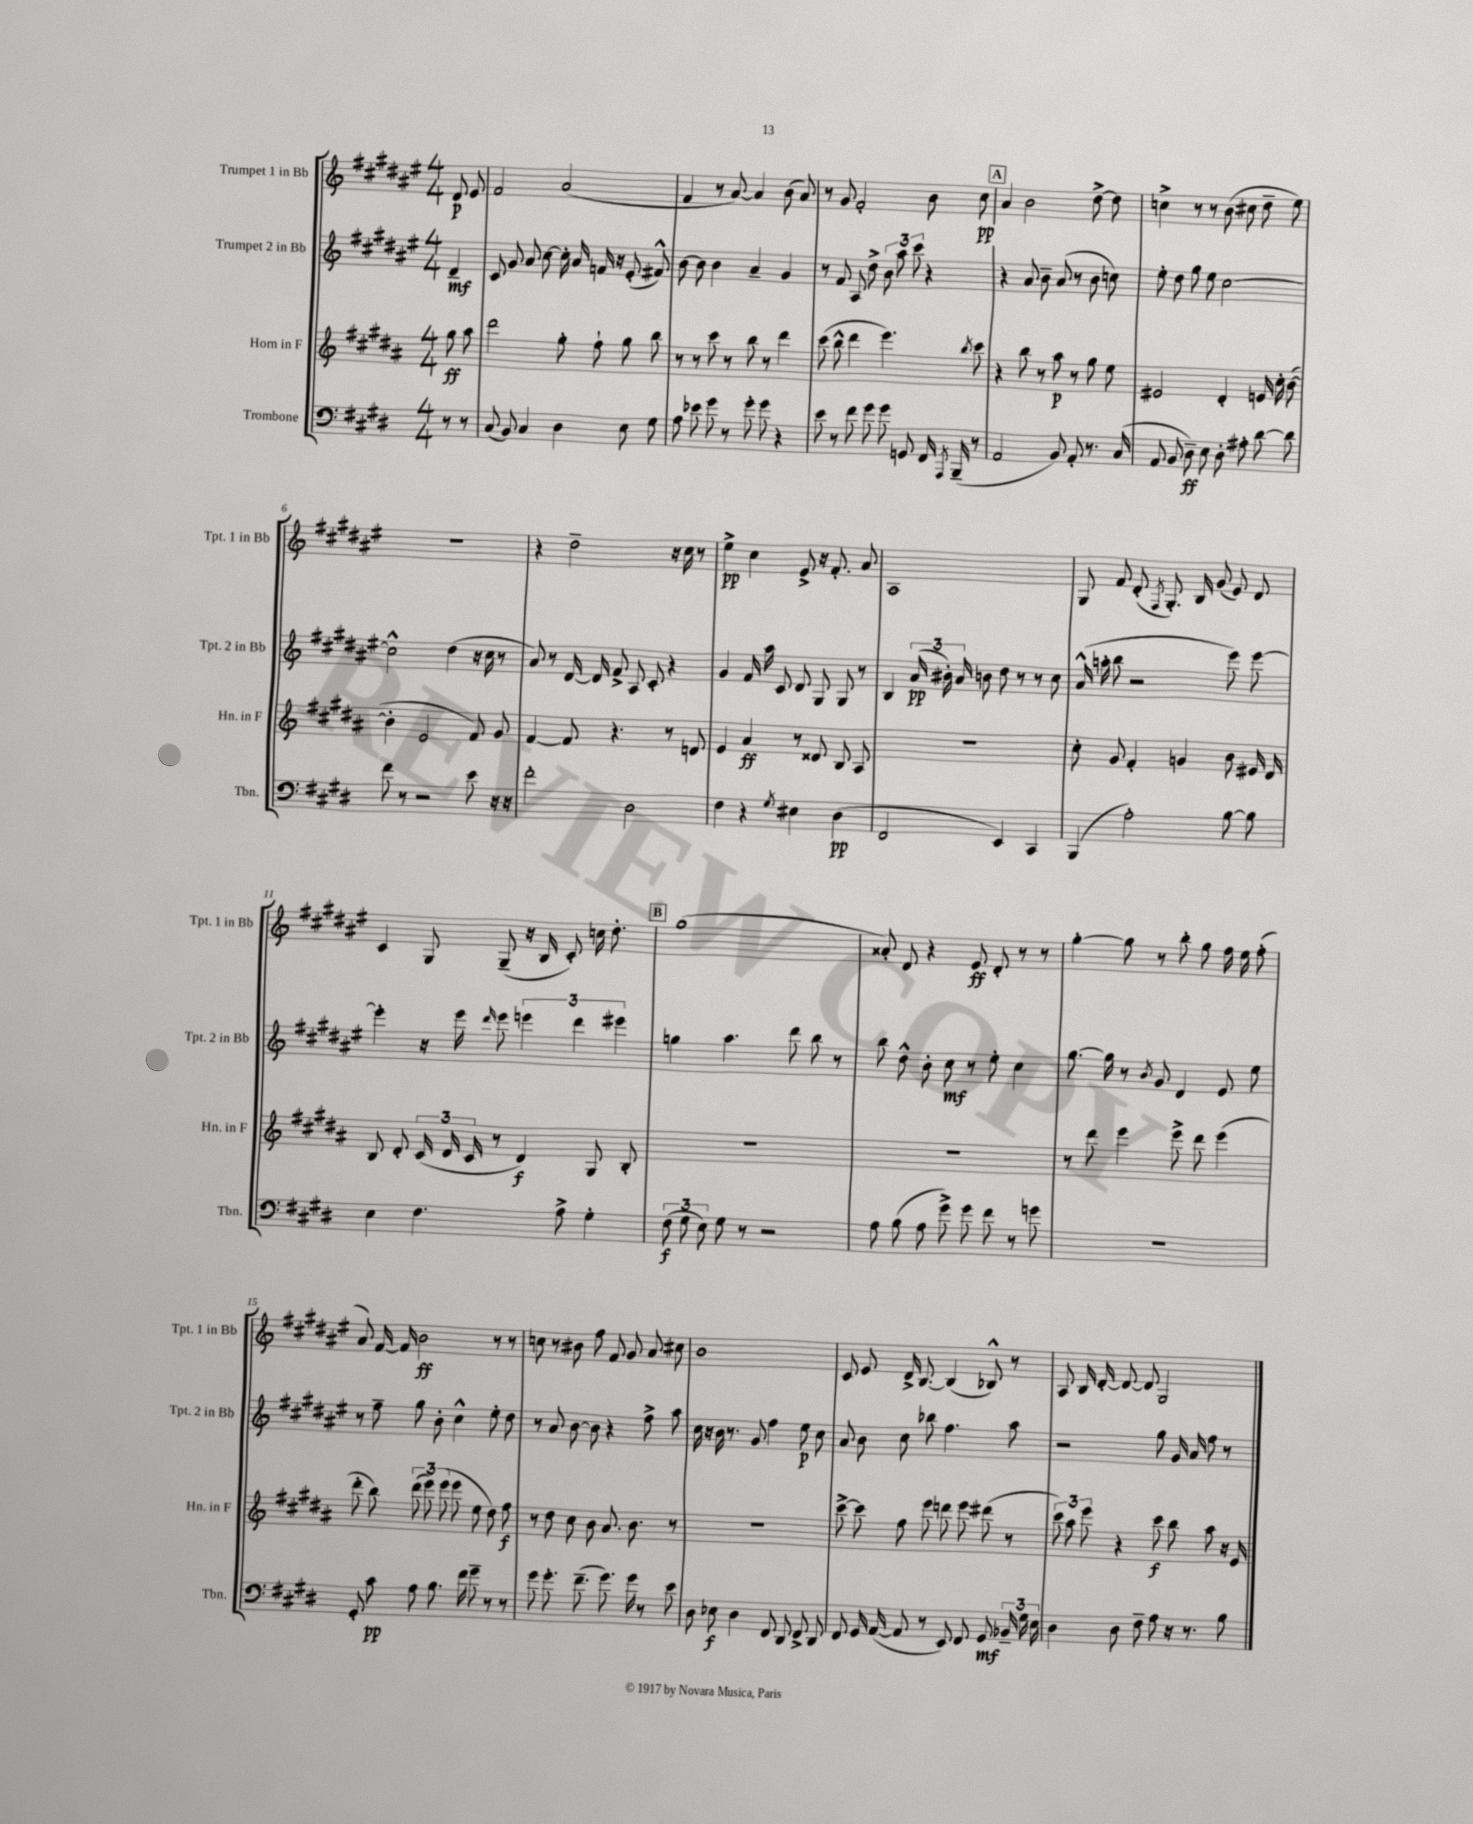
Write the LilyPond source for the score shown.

<<
\new StaffGroup <<
\new Staff = "s0" \with { instrumentName = "Trumpet 1 in Bb" shortInstrumentName = "Tpt. 1 in Bb" } {
    \clef treble \key fis \major \numericTimeSignature \time 4/4 \partial 4
    \autoBeamOff dis'8\p eis'8 |
    fis'2 ais'2( |
    fis'4 r8 ais'8~) ais'4 b'8( ais'8) |
    r8 gis'8 fis'2-. b'8 cis''8\pp |
    \mark \markup { \box "A" } ais'4 b'2 dis''8~-> dis''8 |
    c''4-> r8 r8 b'8( cis''8 dis''8-- eis''8) |
    R1 |
    r4 dis''2-- r16 cis''16 r8 |
    eis''4->\pp cis''4 eis'8-> r16 fis'8.-. ais'8 |
    ais1 |
    gis8 fis'8 dis'8-.( \acciaccatura { fis8 } gis8.-.) b16 gis'8( eis'8) dis'8 |
    cis'4 gis8 gis8--( r16 b16 cis'8-.) c''16 dis''8.-. |
    \mark \markup { \box "B" } gis''1( |
    aisis'8-.) dis'8 r4 eis'8\ff dis'8-. r8 r8 |
    gis''4~-. gis''8 r8 b''8-. gis''8 fis''16 eis''16 fis''8-.( |
    ais'8) fis'16~ fis'16 b'2\ff r8 r8 |
    c''8 r8 bis'8 fis''8 fis'8 gis'8 ais'8 cis''8 |
    b'1 |
    cis'8 eis'8 dis'16-> b8.~ b4( bes8-^) r8 |
    ais8 b16 dis'16~-. dis'8~ dis'8 gis2 \bar "|." |
}
\new Staff = "s1" \with { instrumentName = "Trumpet 2 in Bb" shortInstrumentName = "Tpt. 2 in Bb" } {
    \clef treble \key fis \major \numericTimeSignature \time 4/4 \partial 4
    \autoBeamOff dis'4--\mf |
    cis'8 gis'8 ais'8 cis''8~ cis''16-. ais'16 f'16 r16 eis'8-.( fis'8-^) |
    b'8~ b'8 b'4 ais'4-- gis'4 |
    r8 fis'8 ais8 dis''8-> \tuplet 3/2 { b'8 ais''8 cis'''8 } r4 |
    \mark \markup { \box "A" } r4 ais'8 b'8-- ais'8( r8 b'8 c''8) |
    eis''8-. dis''8 gis''8 eis''8 cis''2~ |
    cis''2-^ dis''4( r16 cis''16 r8 |
    ais'8) r8 dis'16~ dis'16 fis'8-> ais8 cis'8-. r4 |
    gis'4 fis'16 ais''16 cis'8 dis'8 gis8 gis8 r8 |
    b4 \tuplet 3/2 { ais'16\pp( bis'16-.) ais'16 } b'8 dis''8 r8 r8 cis''8 |
    ais'16-^( a''16-. b''8 r2 eis'''8) eis'''8~ |
    eis'''4-. r16 eis'''16 \grace { dis'''16 } eis'''8 \tuplet 3/2 { e'''4 dis'''4 eis'''4 } |
    \mark \markup { \box "B" } g''4 ais''4. dis'''8 b''8 r8 |
    b''8 dis''8-^ b'8-. cis''8\mf r8 eis''8-. cis''4 |
    gis''8.~ gis''16 r8 \acciaccatura { b'8 } gis'8 dis'4 eis'8 eis''8 |
    r8 fis''8-- gis''8 b'8-. cis''4-^ eis''8-. dis''8 |
    r8 ais'8 b'8~ b'8 r4 fis''8-> ais''8 |
    cis''16 r16 b'16 r8. gis'8 fis''4 eis''8\p cis''8 |
    ais'8 b'8 cis''8 bes''8 fis''4. ais''8 |
    r2 gis''8 gis'16 ais'16 fis''8 r8 \bar "|." |
}
\new Staff = "s2" \with { instrumentName = "Horn in F" shortInstrumentName = "Hn. in F" } {
    \clef treble \key b \major \numericTimeSignature \time 4/4 \partial 4
    \autoBeamOff gis''8\ff ais''8 |
    dis'''2 gis''8-. fis''8-! gis''8 b''8 |
    r8 r8 cis'''8 r8 b''8 r8 dis'''4 |
    cis'''8( b''8-^ dis'''4 e'''4.) \acciaccatura { b''8 } cis'''8 |
    \mark \markup { \box "A" } r4 b''8 r8 ais''8\p r8 gis''8 e''8 |
    eis'2 dis'4-. e'16 cis''16-. b'8~( |
    b'4-. e'2 fis'8) gis'8 |
    fis'4~ fis'8 r4. r8 d'8 |
    e'4 ais'4\ff r8 disis'8 b8 ais8 |
    r1 |
    cis''8-. gis'8 fis'4-. g'4 b'8 eis'16 dis'16 |
    b8 dis'8-. \tuplet 3/2 { cis'16( dis'16 cis'16 } r8 dis'4\f) gis8 b8-. |
    \mark \markup { \box "B" } R1 |
    R1 |
    r8 dis'''8 e'''4 e'''8-> dis'''8 e'''4( |
    dis'''8-. b''8) \tuplet 3/2 { dis'''8( e'''8) e'''8( } e'''8 e''8 dis''8) fis''8\f |
    r8 dis''8 cis''8 b'8 ais'8. b'8. r8 |
    R1 |
    cis'''8~-> cis'''8 fis''8 e'''8 d'''8 e'''8 dis'''8( r8 |
    \tuplet 3/2 { cis'''8) ais''8 e'''8 } r4 cis'''8\f b''8 ais''8 r16 e'16 \bar "|." |
}
\new Staff = "s3" \with { instrumentName = "Trombone" shortInstrumentName = "Tbn." } {
    \clef bass \key e \major \numericTimeSignature \time 4/4 \partial 4
    \autoBeamOff r8 r8 |
    cis8( b,8) cis4 dis4 e8 gis8 |
    a8 ees'8 gis'8 r8 gis'8-. gis'8 r4 |
    e'8 r8 fis'8 gis'8 gis'8 g,8 fis,16 \acciaccatura { a,,8 } b,,16--( r8 |
    \mark \markup { \box "A" } a,2 b,8) a,8-. r8. cis16( |
    a,8 b,8 dis8--\ff) e8 dis8-. ais8-. dis'8~ dis'8 |
    fis'8 r8 r2 e'8 r16 r16 |
    fis'2-. dis2 |
    fis4 r4 \acciaccatura { gis8 } eis4 dis4\pp( |
    fis,2 e,4) cis,4 |
    b,,4( a2-.) b8~ b8 |
    e4 fis4. a8-> gis4-. |
    \mark \markup { \box "B" } \tuplet 3/2 { fis8\f( gis8 e8) } gis8 r8 r2 |
    a8 b8( a8 gis'8->) gis'8 fis'8 r8 g'8 |
    r1 |
    gis,8-. cis'8\pp a8 b8. fis'16 gis'8-- r8 r8 |
    gis'8 gis'8.-. fis'8.--( gis'8.) gis'16 r8 e'8 |
    dis8 ees8\f dis4 fis,8 dis,8 fis,8-> dis,8 |
    fis,8 gis,16 a,16~( a,8 r8 e,8) fis,8 gis,8\mf \tuplet 3/2 { bes,16-- gis16 e16 } |
    dis4 dis8 fis8-- a8 r16 r8. b8 \bar "|." |
}
>>
>>
